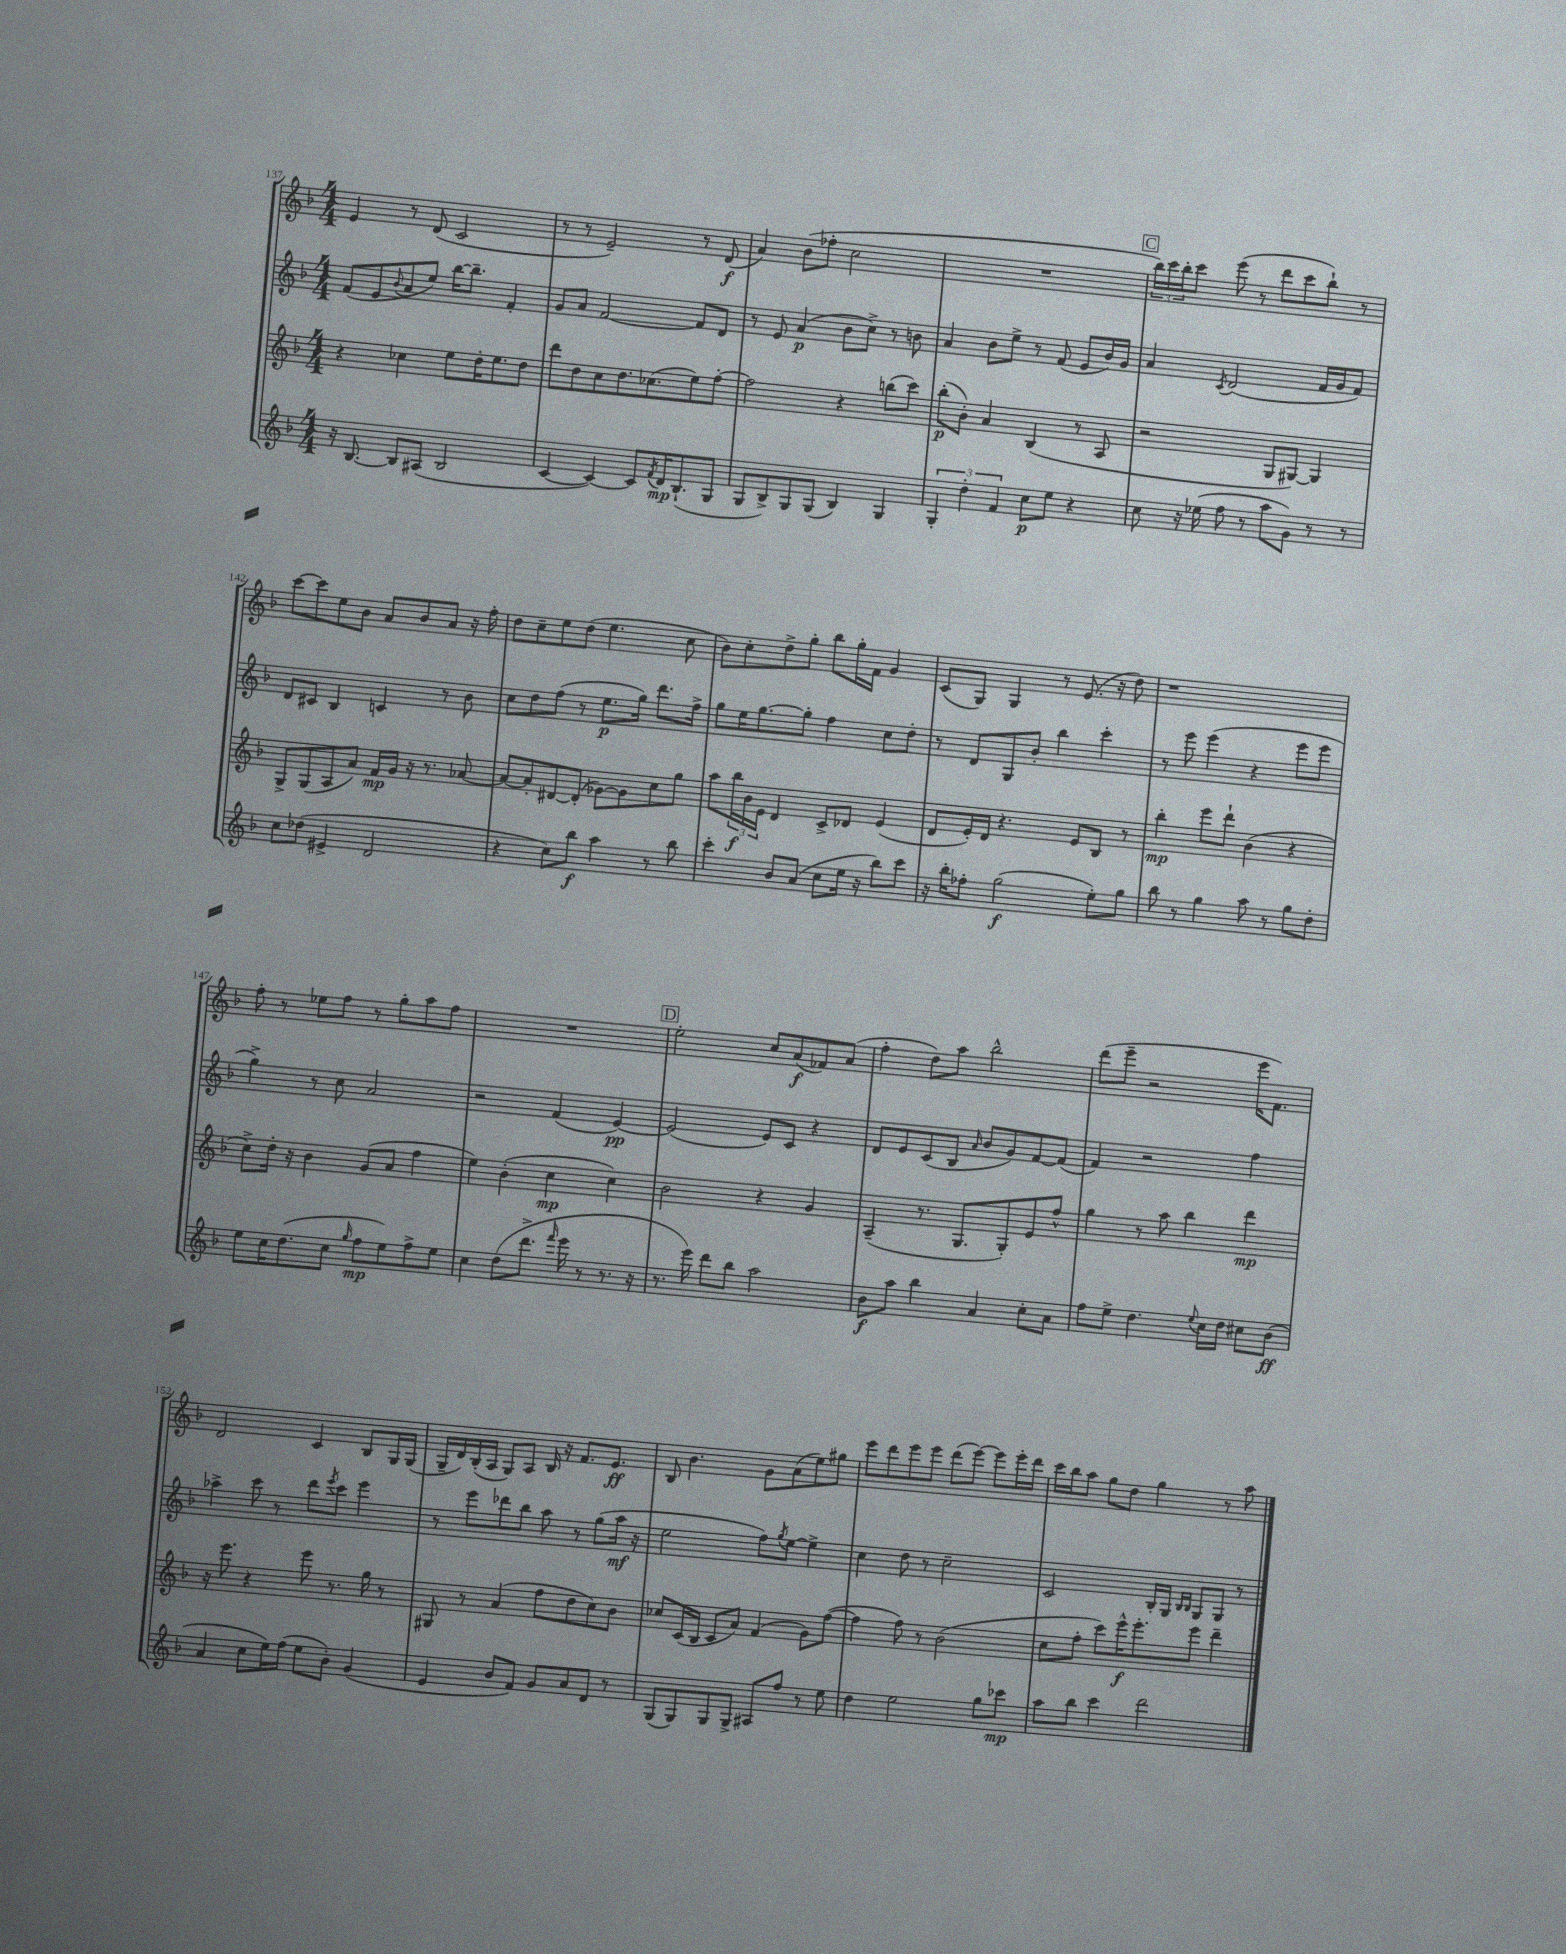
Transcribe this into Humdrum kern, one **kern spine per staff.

**kern	**kern	**kern	**kern
*staff4	*staff3	*staff2	*staff1
*clefG2	*clefG2	*clefG2	*clefG2
*k[b-]	*k[b-]	*k[b-]	*k[b-]
*M4/4	*M4/4	*M4/4	*M4/4
16r	4r	(8f/L	4e/
[8.B-/	.	.	.
.	.	8e/	.
.	.	8qqb-/	.
8B-/]L	4cc-\	8a/	8r
(8A#/J	.	8ee/J)	(8d/
2B-/	8ee\L	[16bb-\LK	2c/
.	.	8.bb-~\]J	.
.	16dd'\K	.	.
.	8.ee\	.	.
.	.	4f'/	.
.	8dd\J	.	.
=	=	=	=
[4c/	8ddd\L	8g/L	8r
.	8dd\	8a/J	8r
4c/_)	8cc\	[2f/	2e~/)
.	8.dd\	.	.
8c/]L	.	.	.
.	(8.cc-\	.	.
8qf/	.	.	.
16d/K	.	.	.
(8.B-`/	.	.	.
.	8ee\)	8f/]L	8r
8G/J	[8ff'\J	8d/J	(8d/
=	=	=	=
8G/L	2ff\]	8r	4a/)
8B-^/)	.	8e/	.
8G/	.	(4a/	(8b-\L
(8G/J	.	.	8ff-'\J
4B-/)	4r	8b-\L	2cc\
.	.	8cc^\J)	.
4G/	(8bb\L	8r	.
.	8ccc\J)	8b\	.
=	=	=	=
6G'/	(8bb-'\L	4a/	1r
.	8b-'\J)	.	.
6dd'\	.	.	.
.	4a/	8b-\L	.
6f/	.	.	.
.	.	8ee^\J	.
8cc\L	(4B-/	8r	.
8ee\J	.	(8f/	.
4r	8r	8e/L	.
.	8A/	16b-/L)	.
.	.	16g/JJ	.
=	=	=	=
8cc\	2r	4a/	24bb-\LL)
.	.	.	24ccc\
.	.	.	24bb-'\J
16r	.	.	8ccc\J
(16ee-\	.	.	.
.	.	8qc/	.
8ff\	.	(2d/	(8eee\
8r	.	.	8r
8aa\L	8G/L	.	8ddd\L
8g\J)	[8G#/J)	.	8ccc\
8r	4G#/]	16f/LL	8bb-`\J)
.	.	16g/J	.
8r	.	8f/J)	8r
=	=	=	=
8cc\L	8G^/L	8d/L	[8ccc\L
(8dd-\J	(8G/	8c#/J	8ccc\]
4e#^/	8A/	4B-/	8ee\
.	8a/J)	.	8b-\J
2d/	16f/LL	4c/	8a/L
.	16g/JJ	.	.
.	16r	.	8b-/
.	8.r	.	.
.	.	8r	8a/J
.	[8a-/	8b-\	16r
.	.	.	16ff'\
=	=	=	=
4r	8a-/_L	8cc\L	8dd\L
.	8a-'/]	8dd\	8cc~\
8cc\L)	[8d#/	(8ff\J	8ee\
8bb-\J	(8d#'/]J	8r	(8dd\J
4aa\	[8g-\L)	8.ee\L	4.ee\
.	8g-\]	.	.
.	.	16gg\Jk)	.
8r	8cc\	8.ddd\L	.
8bb-\	8gg\J	.	8cc\
.	.	16ff^\Jk	.
=	=	=	=
4ccc'\	8aa\L	8gg\L	8b-\L)
.	24bb-\L	16ee\K	8cc'\
.	24b-\	.	.
.	.	[8.gg\	.
.	24e\JJ	.	.
8b-/L	4d/	.	8dd^\
(8a/J	.	8gg'\]J	8gg'\J
8cc\L	8c^/L	4ff\	8bb-\L
16ee\Jk	8d-/J	.	16gg'\L
16r	.	.	16f\JJ
8bb-\L)	(4e/	8cc\L	4g/
8ccc\J	.	8dd'\J	.
=	=	=	=
16r	8d/L	8r	(8c/L
16bb-'\LK	.	.	.
8ff-'\J	16e'/L)	8d/L	8G/J)
.	16d/JJ	.	.
(2gg\	4.r	8G/	4G/
.	.	8b-'/J	.
.	.	4bb-\	8r
.	8e/L	.	(8.e/
8ee'\L)	8B-/J	4ccc'\	.
.	.	.	16r
8gg\J	8r	.	8dd\)
=	=	=	=
8bb-\	4bb-'\	8r	1r
8r	.	8eee\	.
4gg\	8eee\L	(4eee\	.
.	8ddd`\J	.	.
8aa\	(4b-\	4r	.
8r	.	.	.
8gg\L	4r	8eee\L	.
8dd'\J	.	8eee\J	.
=	=	=	=
8ee\L	8cc^\L)	4gg^\)	8ff'\
16cc\K	16dd'\Jk	.	8r
(8.dd\	16r	.	.
.	4b-\	8r	8ee-\L
8cc\J	.	8cc\	8ff\J
16qqgg/	.	.	.
8ff\L	(8g/L	2a/	8r
8ee\)	8a/J	.	8gg'\L
8ff^\	4ff\	.	8aa\
8ee\J	.	.	8ff\J
=	=	=	=
4cc\	4ee\)	2r	1r
(8dd\L	(4b-'\	.	.
8.ddd^\J	.	.	.
.	4cc\	(4f/	.
16qqfff/	.	.	.
16eee\	.	.	.
8r	.	.	.
8.r	4cc\)	[4e/)	.
16r	.	.	.
=	=	=	=
8.r	2b-\	(2e/]	2ee'\
16eee\)	.	.	.
8ddd\L	.	.	.
8bb-\J	.	.	.
2aa\	4r	8e/L)	8cc/L
.	.	8c/J	(8a/
.	4g/	4r	8f-/)
.	.	.	(8a/J
=	=	=	=
8b-\L	(4A~/	8d/L	4ff'\
8aa\J	.	8e/	.
4bb-\	8.r	(8c/	8dd\L)
.	.	8B-/J	8aa\J
.	8.G/L	.	.
.	.	16qqa/	.
4a/	.	8b-/L	2bb-^^\
.	8G'/)	8g/)	.
8cc'\L	8e/	[8f/	.
8a\J	8ff^^/J	(8f/]J	.
=	=	=	=
8ff\L	4gg\	4f/)	(8ddd\L
8ee^\J	.	.	8eee~\J
4.dd\	8r	2r	2r
.	8aa\	.	.
.	4bb-\	.	.
8qqee/	.	.	.
16cc\LL	.	.	.
16dd\JJ	.	.	.
8cc#\L	4ddd\	4ff\	16eee\LK
.	.	.	8.f\J)
(8b-\J	.	.	.
=	=	=	=
4a/	16r	4aa-^\	2d/
.	8.eee\	.	.
8cc\L	4r	8ccc\	.
16ee\L)	.	8r	.
(16ff\JJ	.	.	.
8ee\L	8eee\	8ddd\L	4c/
.	.	8qeee/	.
8b-'\J)	8.r	8ccc\J	.
(4g/	.	4eee\	8B-/L
.	16gg\	.	.
.	8r	.	16G/L
.	.	.	(16G/JJ
=	=	=	=
4e/	8G#/	8r	16G~/LL
.	.	.	16d/)
.	8r	8eee\L	(16B-'/
.	.	.	16A/JJ
8b-/L	(4a/	8ddd-\	8G/L)
8f/J)	.	8bb-\J	8A/J
8g/L	8ff\L	8aa\	16B-/
.	.	.	16r
8a/	8dd\	8r	8.f/L
8d/J	8cc\)	(8gg\L	.
.	.	.	8.e/J
8r	8b-\J	16aa\Jk	.
.	.	16r	.
=	=	=	=
(8G/L	8cc-/L	2ee\	8B-/
8G/)	(16c/L	.	4.b-\
.	16B-/JJ	.	.
8G/	8c/L	.	.
8G^/J	8a/J)	.	.
8A#/L	(4f/	8ff\L)	8g\L
.	.	8qgg/	.
8ff/J	.	[8ee\J	(8a\
8r	8g\L)	4ee^\]	8ee\)
8ee\	([8ff\J	.	8gg#\J
=	=	=	=
4dd\	4ff\]	4cc\	8eee\L
.	.	.	8ddd\
2ee\	8ff\)	8dd\	8eee\
.	8r	8r	8eee\J
.	(2b-\	2cc~\	(8ddd\L
.	.	.	[8eee\J)
8gg\L	.	.	8eee\]L
8ccc-\J	.	.	16eee'\L
.	.	.	16ddd\JJ
=	=	=	=
8aa\L	8cc\L	2c/	16ccc\LL
.	.	.	16bb-\J
8bb-\J	8ff'\J	.	8aa\J
4ccc\	8ccc\L)	.	8gg\L
.	16eee^^\K	.	8dd\J
.	8.eee'\	.	.
2ddd\	.	16B-'/LL	4gg\
.	.	16G/JJ	.
.	.	16qqB-/LL	.
.	.	16qqB-/JJ	.
.	8eee\J	8G/L	.
.	4ddd~\	8G/J	8r
.	.	8r	8aa\
==	==	==	==
*-	*-	*-	*-
